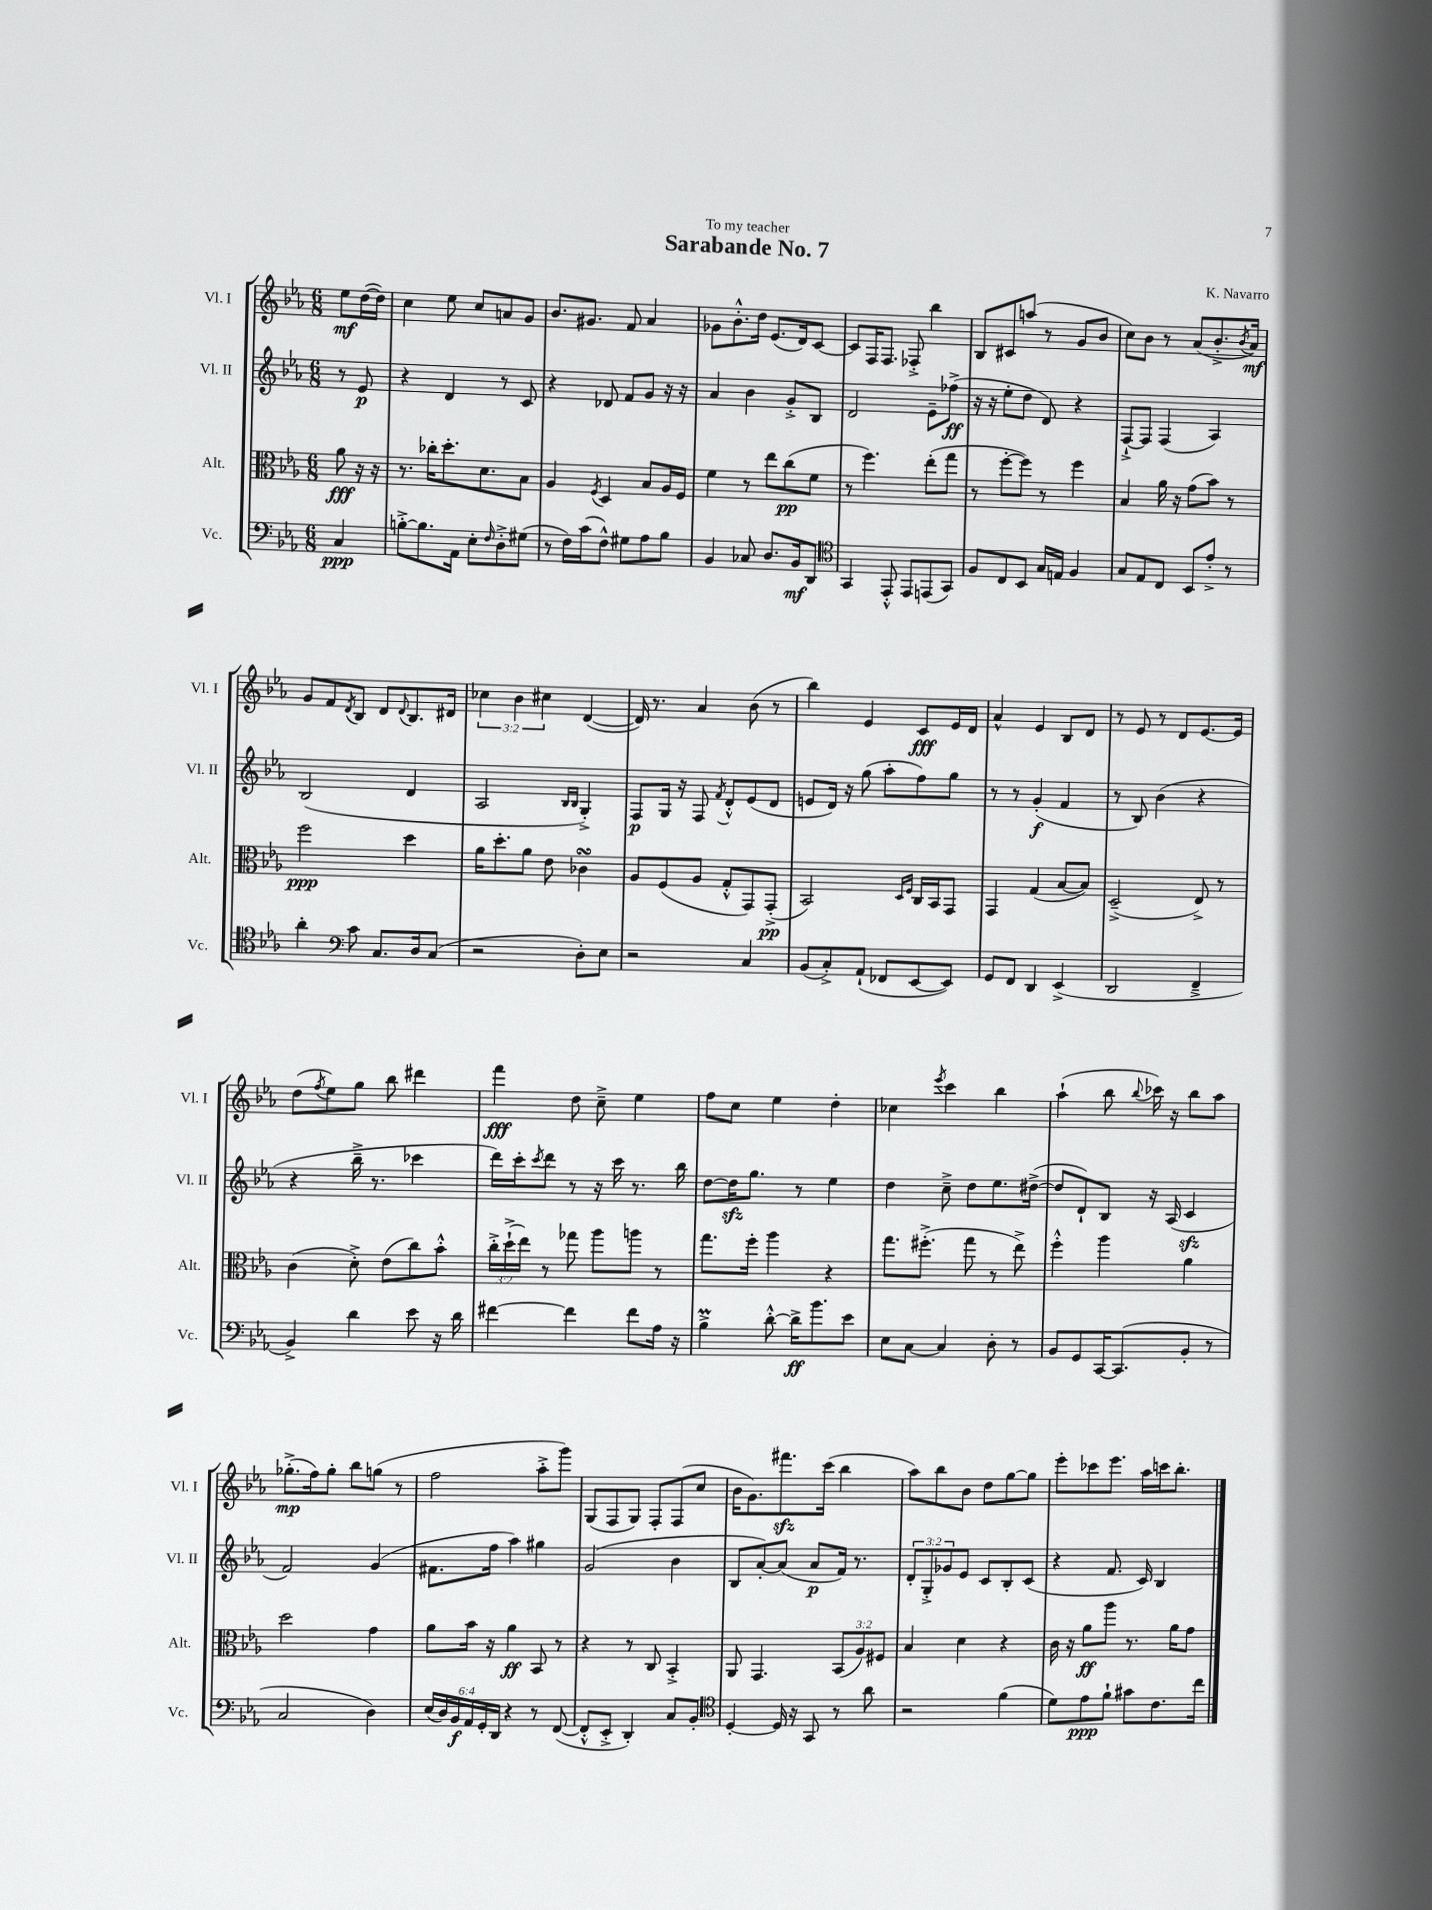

**kern	**kern	**kern	**kern
*staff4	*staff3	*staff2	*staff1
*clefF4	*clefC3	*clefG2	*clefG2
*k[b-e-a-]	*k[b-e-a-]	*k[b-e-a-]	*k[b-e-a-]
*M6/8	*M6/8	*M6/8	*M6/8
4C/	8a-\	8r	8ee-\L
.	16r	8e-/	([16dd\L
.	16r	.	16dd\]JJ)
=	=	=	=
[8B'^\L	8.r	4r	4cc\
8.B\]	.	.	.
.	16cc-'\LK	.	.
.	8.dd'\	4d/	8ee-\
16AA-\Jk	.	.	.
8E-'\L	.	.	8cc/L
.	8.d\	.	.
16qqF/	.	.	.
8D'^\	.	8r	8a/
(8G#\J	8B-\J	8c/	8g/J
=	=	=	=
8r	4A-/	4r	8.b-/L
16F\LL)	.	.	.
(16c\J	.	.	8.g#/J
.	8qF/	.	.
8F^^\J)	4D/	8d-/	.
8G#\L	.	8f/L	8f/
8A-\	8B-/L	8g/J	4a-/
8B-\J	16A-/L	16r	.
.	16F/JJ	16r	.
=	=	=	=
4BB-/	4f\	4a-/	8g-\L
.	.	.	8.b-'^^\
8C-/	8r	4b-\	.
.	.	.	16dd\Jk
8.D/L	8ee-\L	.	(8.e-/L
.	(8cc\	8g'^/L	.
16BB-/k	.	.	16d/k)
8DD/J	8f\J	8B-/J	[8c/J
=	=	=	=
*clefC4	*	*	*
4GG/	8r	2d/	8c/]L
.	4.ff\)	.	16F/K
.	.	.	8.F/J
8EE-'^^/	.	.	.
8EE-/L	.	.	8F-'^/
(8EE/	(8ee-'\L	8e-~\L	4bb-\
8GG/J)	8gg\J	(8ff-^\J	.
=	=	=	=
8F/L	8r	16r	8B-/L
.	.	16r	.
8C/	[8ff'\L	8ee-'\L	8c#/
8BB-/J	8ff\]J)	8dd\J	(8aa/J
16G/LL	8r	8d/)	8r
16E/JJ	.	.	.
4F/	4ff\	4r	8g/L
.	.	.	8b-/J
=	=	=	=
8G/L	4B-/	[8F`^/L	8cc\L)
8E-/	.	8F/]J	8b-\J
8C/J	16a-\	(4F/	8r
.	16r	.	.
8BB-/L	(8g\L	.	(8a-/L
8e-'^/J	8b-\J)	4A-/)	8.b-'^/
8r	8r	.	.
.	.	.	8qb-/
.	.	.	16a-/Jk)
=	=	=	=
4a-'\	2ff\	(2B-/	8g/L
.	.	.	8f/
*clefF4	*	*	*
.	.	.	8qd/
8c\	.	.	8B-/J
8.C/L	.	.	8d/L
.	.	.	8qqd/
.	4dd\	4d/	8.B-/
16D/k	.	.	.
(8C/J	.	.	.
.	.	.	16d#/Jk
=	=	=	=
2r	16a-\LK	2A-/	6cc-\
.	8.dd'\	.	.
.	.	.	6b-\
.	8a-\J	.	.
.	.	.	6cc#\
.	8e-\	.	.
.	.	16qqB-/LL	.
.	.	16qqB-/JJ	.
8D'\L)	4c-\	4G'^/)	([4d/
8E-\J	.	.	.
=	=	=	=
2r	8A-/L	8F/L	16d/])
.	.	.	8.r
.	(8F/	16G/Jk	.
.	.	16r	.
.	8A-/J	8F/	4a-/
.	.	8qf/	.
.	8G'^^/L	8d'^^/L	.
4C/	8GG/)	(8e-/	(8b-\
.	(8GG'^/J	8d/J	8r
=	=	=	=
(8BB-/L	2BB-/)	8e/L	4bb-\)
8C'^/)	.	16d/Jk)	.
.	.	16r	.
(8AA-`/J	.	(8gg\	4e-/
8FF-/L	.	8aa-'\L	.
.	16qqD/LL	.	.
.	16qqF/JJ	.	.
[8EE-/	16C/LL	8ff\)	8c/L
.	16BB-/J	.	.
8EE-/]J)	8GG/J	8gg\J	16e-/L
.	.	.	16d/JJ
=	=	=	=
8GG/L	4GG/	8r	4a-^^/
8FF/J	.	8r	.
4DD/	(4G/	(4g'/	4e-/
(4EE-^/	[8B-/L	4f/	8B-/L
.	8B-/]J)	.	8d/J
=	=	=	=
2DD/	(2D~^/	8r	8r
.	.	8B-/)	8e-/
.	.	(4b-\	8r
.	.	.	8d/L
4FF~^/	8E-^/)	4r	[8.e-/
.	8r	.	.
.	.	.	16e-/]Jk
=	=	=	=
4BB-^/)	(4c\	4r	(8dd\L
.	.	.	8qff/
.	.	.	8ee-\)
4d\	8d'^\)	16bb-~^\	8gg\J
.	.	8.r	.
.	(8e-\L	.	8bb-\
8e-\	8cc\)	4ccc-\	4ddd#\
16r	8b-'^^\J	.	.
16d\	.	.	.
=	=	=	=
[4f#\	24cc'^\LL	16ddd\LL)	4fff\
.	(24dd`^\	.	.
.	.	16ccc'\J	.
.	24ee-\JJ)	.	.
.	.	8qccc/	.
.	8r	8ddd\J	.
4f#\]	8gg-\	8r	8dd\
.	8aa-\L	16r	8cc~^\
.	.	16ccc\	.
8f#\L	8aa\J	8.r	4ee-\
16A-\Jk	8r	.	.
16r	.	16bb-\	.
=	=	=	=
4B-^\	8.gg\L	[8dd\L	8ff\L
.	.	16dd\]K	8cc\J
.	16ff'\Jk	8.gg\J	.
[8d'^^\	4aa-\	.	4ee-\
16d^\]LK	.	8r	.
8.b-\	.	.	.
.	4r	4ee-\	4dd'\
8e-\J	.	.	.
=	=	=	=
8E-\L	8.gg\L	4dd\	4cc-\
[8C\J	.	.	.
.	(8.ff#'^\J	.	.
.	.	.	8qeee-/
4C/]	.	8cc~^\	4ccc\
.	8gg\	8dd\L	.
8D'\	8r	8.ee-\	4bb-\
8r	8ee-^\)	.	.
.	.	([16dd#^\Jk	.
=	=	=	=
8BB-/L	4ff'^^\	8dd#/]L	(4aa-`\
8GG/	.	8d`/)	.
[16CC/K	4aa-\	8B-/J	8bb-\
(8.CC/]	.	.	.
.	.	.	8qqbb-/
.	.	16r	16ccc-\)
.	.	(16A-/	16r
8BB-'/J	4a-\	4c/	8bb-\L
8r	.	.	8aa-\J
=	=	=	=
2C/	2dd\	2f/)	(8.gg-'^\L
.	.	.	16ff\k)
.	.	.	8gg-'\J
.	.	.	8bb-\L
4D\)	4g\	(4g/	(8gg\J
.	.	.	8r
=	=	=	=
(24E-/LL	8a-\L	8.f#\L	2ff\
24D/)	.	.	.
24BB-/	.	.	.
24AA-/	16b-\Jk	.	.
24GG'/	.	.	.
.	16r	16ff\Jk	.
24DD/JJ	.	.	.
4r	4a-\	4aa-\)	.
8r	8BB-/	4gg#\	8aa-'^\L
([8FF/	8r	.	8ggg\J)
=	=	=	=
8FF'^^/]L	4r	(2g/	(8G/L
8EE-'^/J	.	.	8F/
4DD'/)	8r	.	8G/J)
.	8C/	.	8F'/L
8C/L	4BB-'^/	4b-\	(8F/
8BB-'/J	.	.	8cc/J
=	=	=	=
*clefC4	*	*	*
[4D'/	8AA-/	8B-/L	16b-\LK
.	.	.	8.g\)
.	4.GG/	[8a-'/)	.
16D/]	.	(8a-/]J	8.fff#\
16r	.	.	.
8GG/	.	8a-/L	.
.	.	.	(16ccc\Jk
8r	(12BB-/L	16f/Jk)	4bb-\
.	.	8.r	.
.	12A-/)	.	.
8a-\	.	.	.
.	12F#/J	.	.
=	=	=	=
2r	4B-/	12d'/L	8aa-\L)
.	.	12G'^/	.
.	.	.	8bb-\
.	.	12g-/	.
.	4d\	8e-/J	8b-\J
.	.	8c/L	8dd\L
(4f\	4r	8B-'/	[8gg\
.	.	(8c/J	8gg\]J
=	=	=	=
8d\L)	16c\	4r	8eee-'\L
.	16r	.	.
8e-\	8a-\L	.	8ccc-\
8f`\J	8aa-\J	8.f/	8.eee-\J
8g#\L	8.r	.	.
.	.	16c/)	16aa-\LL
8.c\	.	4B-/	16ccc\J
.	16a-\LK	.	8.bb-'\J
.	8g\J	.	.
16cc\Jk	.	.	.
==	==	==	==
*-	*-	*-	*-
